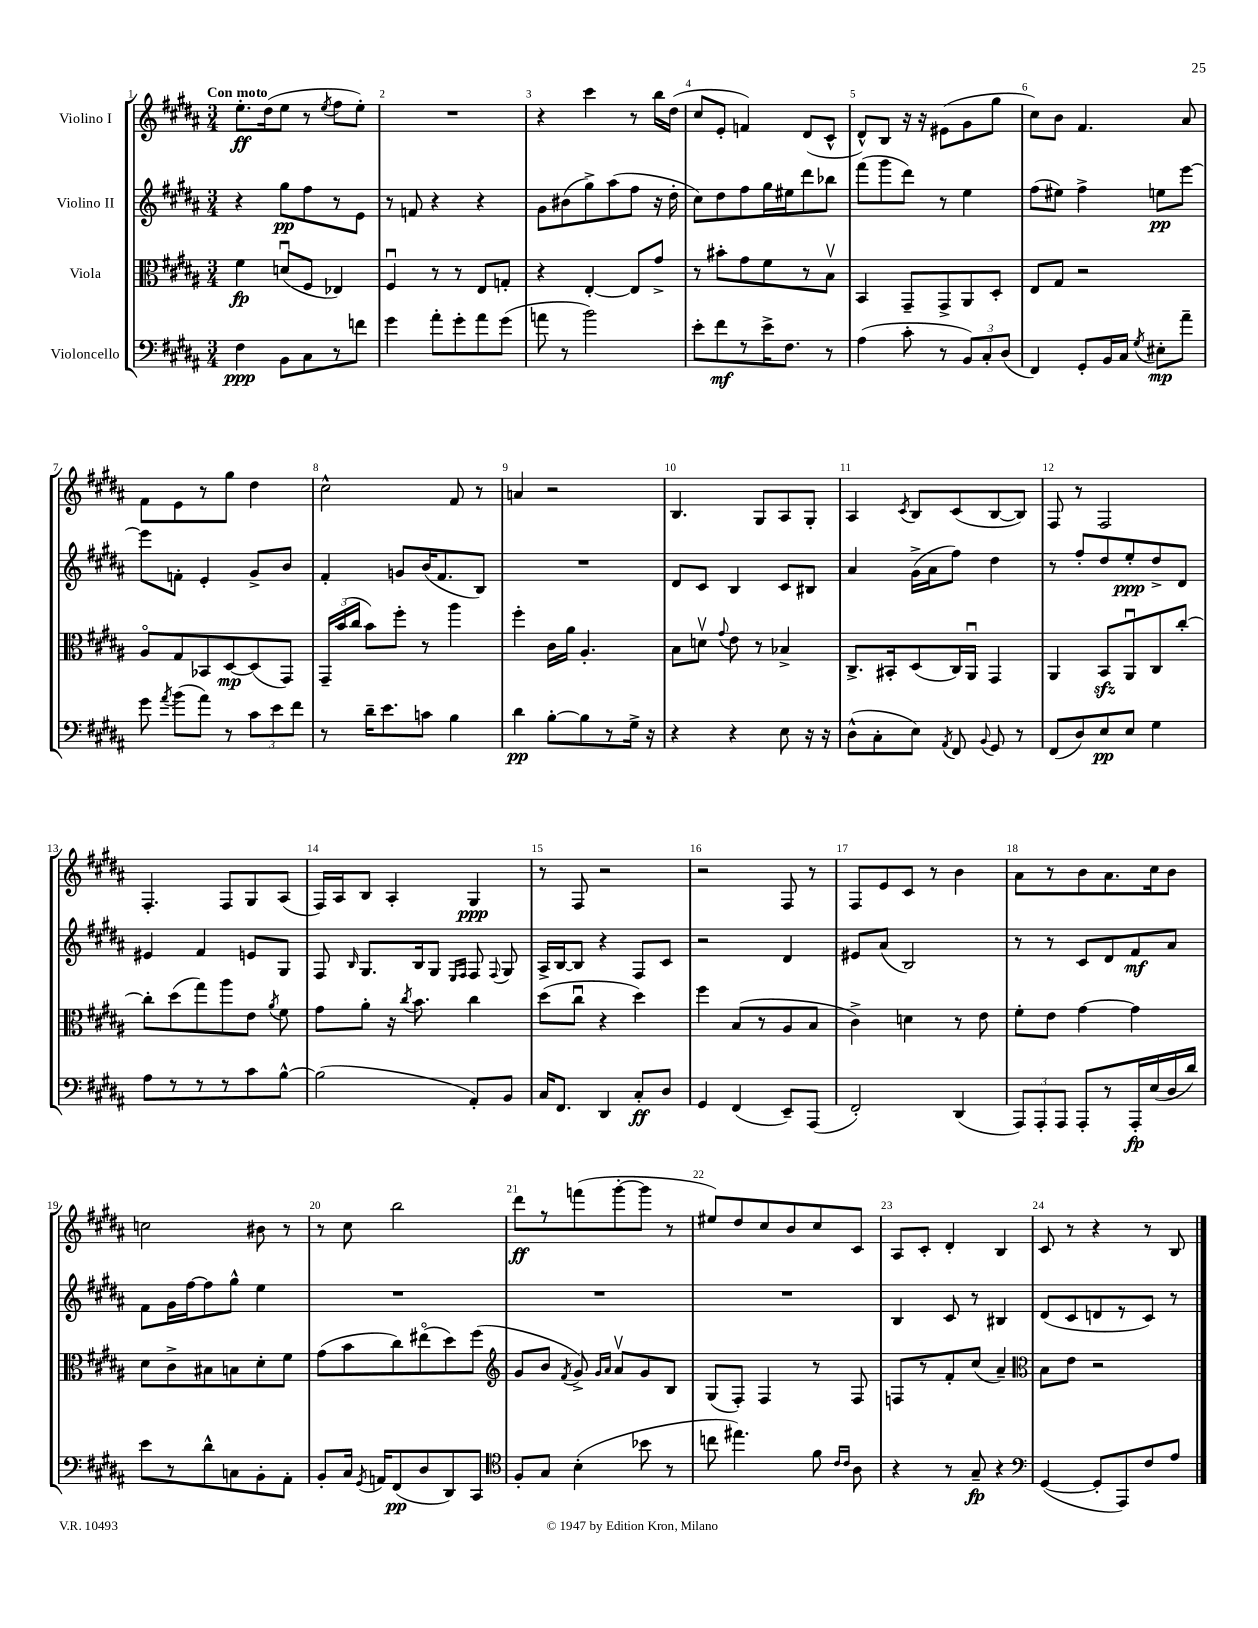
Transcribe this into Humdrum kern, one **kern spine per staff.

**kern	**kern	**kern	**kern
*staff4	*staff3	*staff2	*staff1
*clefF4	*clefC3	*clefG2	*clefG2
*k[f#c#g#d#a#]	*k[f#c#g#d#a#]	*k[f#c#g#d#a#]	*k[f#c#g#d#a#]
*M3/4	*M3/4	*M3/4	*M3/4
4F#\	4f#\	4r	8.ee'\L
.	.	.	(16dd#\k
8BB\L	(8du/L	8gg#\L	8ee\J
8C#\	8F#/J	8ff#\	8r
.	.	.	8qee/
8r	4E-/)	8r	8ff#\L
8f\J	.	8e\J	8ee'\J)
=	=	=	=
4g#\	4F#u/	8r	2.r
.	.	8f/	.
8a#'\L	8r	4r	.
8g#'\	8r	.	.
8a#\	8E/L	4r	.
(8g#\J	8G'/J	.	.
=	=	=	=
8a\	4r	8g#\L	4r
8r	.	(8b#\	.
2b\)	[4E'/	8gg#^\)	4ccc#\
.	.	(8aa#\	.
.	8E/]L	8ff#\J	8r
.	8g#^/J	16r	16bb\LL
.	.	16dd#'\	(16dd#\JJ
=	=	=	=
8e'\L	8r	8cc#\L)	8cc#/L
8f#\	8b#'\L	8dd#\	8e'/J
8r	8g#\	8ff#\	4f/)
16e^\K	8f#\	16gg#\L	.
8.F#\J	.	16ee#\J	.
.	8r	8ddd#\	(8d#/L
8r	8Bv\J	8bb-\J	8c#^^/J
=	=	=	=
(4A#\	4BB/	(8fff#\L	8d#^^/L)
.	.	8ggg#\	8B/J
8c#'\	8GG#~/L	8ddd#\J)	16r
.	.	.	16r
8r	8GG#^/	8r	(8e#\L
12BB/L)	8AA#/	4ee\	8g#\
12C#'/	.	.	.
.	8D#'/J	.	8gg#\J
(12D#/J	.	.	.
=	=	=	=
4FF#/)	8E/L	(8ff#\L	8cc#\L)
.	8G#/J	8ee#\J)	8b\J
8GG#'/L	2r	4ff#^\	4.f#/
16BB/L	.	.	.
16C#/JJ	.	.	.
8qG#/	.	.	.
8E#'\L	.	8ee\L	.
8a#~\J	.	[8eee\J	8a#/
=	=	=	=
8g#\	8A#o/L	8eee\]L	8f#\L
8qa#/	.	.	.
(8b\L	8G#/	8f'\J	8e\
8a#\J)	8BB-/	4e'/	8r
8r	[8D#/	.	8gg#\J
12c#\L	(8D#/]	8g#^/L	4dd#\
12e\	.	.	.
.	8GG#/J)	8b/J	.
12f#\J	.	.	.
=	=	=	=
8r	24GG#~/LL	4f#'/	2cc#^^\
.	(24b/	.	.
.	24cc#/JJ	.	.
16d#~\LK	8b\L)	.	.
8.e\	.	.	.
.	8ff#'\J	8g/L	.
8c\J	8r	(16b/K	.
.	.	8.f#/	.
4B\	4aa#\	.	8f#/
.	.	8B/J)	8r
=	=	=	=
4d#\	4ff#'\	2.r	4a/
[8B'\L	16c#\LL	.	2r
.	16a#\JJ	.	.
8B\]	4.A#'/	.	.
8r	.	.	.
16G#^\Jk	.	.	.
16r	.	.	.
=	=	=	=
4r	8B\L	8d#/L	4.B/
.	8dv\J	8c#/J	.
.	8qqg#/	.	.
4r	8e\	4B/	.
.	8r	.	8G#/L
8E\	4B-^/	8c#/L	8A#/
16r	.	8B#/J	8G#'/J
16r	.	.	.
=	=	=	=
(8D#^^\L	8.C#^/L	4a#/	4A#/
8C#'\	.	.	.
.	16BB#'/k	.	.
.	.	.	8qc#/
8E\J)	(8D#/	(16g#^\LL	8B/L
.	.	16a#\J	.
8qAA#/	.	.	.
8FF#/	16C#/L)	8ff#\J)	(8c#/
.	16AA#u/JJ	.	.
8qqBB/	.	.	.
8GG#/	4GG#/	4dd#\	[8B/
8r	.	.	8B/]J)
=	=	=	=
(8FF#/L	4AA#/	8r	8F#/
8D#/)	.	8ff#'/L	8r
8E/	8BB/L	8dd#/	2F#/
8E/J	8AA#u/	8ee'/	.
4G#\	8C#/	8dd#^/	.
.	[8cc#'/J	8d#/J	.
=	=	=	=
8A#\L	8cc#'\]L	4e#/	4.F#'/
8r	(8dd#\	.	.
8r	8gg#\)	4f#/	.
8r	8aa#\	.	8F#/L
8c#\	8e\J	8e/L	8G#/
.	8qa#/	.	.
[8B^^\J	8f#\	8G#/J	(8A#/J
=	=	=	=
(2B\]	8g#\L	8F#/	16F#/LL)
.	.	.	16A#/J
.	.	16qqB/	.
.	8a#'\J	8.G#/L	8B/J
.	16r	.	4A#'/
.	8qcc#/	.	.
.	8.b\	16B/k	.
.	.	8G#/J	.
.	.	16qqE/LL	.
.	.	16qqF#/JJ	.
8AA#'/L)	4cc#\	8F#/	4G#/
.	.	8qqF#/	.
8BB/J	.	8G#/	.
=	=	=	=
16C#/LK	(8dd#\L	16A#^/LL	8r
8.FF#/J	.	[16B/J	.
.	8cc#u\J	8B/]J	8F#/
4DD#/	4r	4r	2r
8C#'/L	4dd#\)	8F#/L	.
8D#/J	.	8c#/J	.
=	=	=	=
4GG#/	4ff#\	2r	2r
(4FF#/	(8B/L	.	.
.	8r	.	.
8EE~/L)	8A#/	4d#/	8F#/
(8AAA#/J	8B/J	.	8r
=	=	=	=
2FF#'/)	4c#^\)	8e#/L	8F#/L
.	.	(8a#/J	8e/
.	4d\	2B/)	8c#/J
.	.	.	8r
(4DD#/	8r	.	4b\
.	8e\	.	.
=	=	=	=
12AAA#/L)	8f#'\L	8r	8a#\L
12AAA#'/	.	.	.
.	8e\J	8r	8r
12AAA#/J	.	.	.
8AAA#'/L	[4g#\	8c#/L	8b\
8r	.	8d#/	8.a#\
16AAA#'/L	4g#\]	8f#/	.
(16E/	.	.	16cc#\k
16D#/	.	8a#/J	8b\J
16d#/JJ)	.	.	.
=	=	=	=
8e\L	8d#\L	8f#\L	2cc\
8r	8c#^\	16g#\L	.
.	.	[16ff#\J	.
8d#^^\	8B#\	8ff#\]	.
8C\	8B\	8gg#^^\J	.
8BB'\	8d#'\	4ee\	8b#\
8AA#'\J	8f#\J	.	8r
=	=	=	=
8BB'/L	(8g#\L	2.r	8r
16C#/Jk	8b\	.	8cc#\
8qGG#/	.	.	.
16AA/LK	.	.	.
(8FF#/	8cc#\)	.	2bb\
8D#/	(8ee#o\	.	.
8DD#/)	8dd#\)	.	.
8CC#/J	(8ff#\J	.	.
=	=	=	=
*clefC4	*clefG2	*	*
8F#'/L	8g#/L	2.r	8ddd#\L
8G#/J	8b/J	.	8r
.	8qf#/	.	.
(4B'\	8g#^/)	.	(8fff\
.	16qqg#/LL	.	.
.	16qqa#/JJ	.	.
.	8a#v/L	.	[8ggg#'\
8b-\	8g#/	.	8ggg#\]J
8r	8B/J	.	8r
=	=	=	=
8cc\	(8G#/L	2.r	8ee#/L)
4.ee#\)	8F#'/J)	.	8dd#/
.	4F#/	.	8cc#/
.	.	.	8b/
8f#\	8r	.	8cc#/
16qqc#/LL	.	.	.
16qqc#/JJ	.	.	.
8A#\	8F#/	.	8c#/J
=	=	=	=
4r	8F/L	4B/	8A#/L
.	8r	.	8c#'/J
8r	8f#'/	8c#/	4d#'/
8G#~/	(8cc#/J	8r	.
4r	4a#~/)	4B#/	4B/
=	=	=	=
*clefF4	*clefC3	*	*
([4GG#/	8B\L	(8d#/L	8c#/
.	8e\J	8c#/	8r
8GG#'/]L	2r	8d/	4r
8AAA#/)	.	8r	.
8F#/	.	8c#/J)	8r
8A#/J	.	8r	8B/
==	==	==	==
*-	*-	*-	*-
